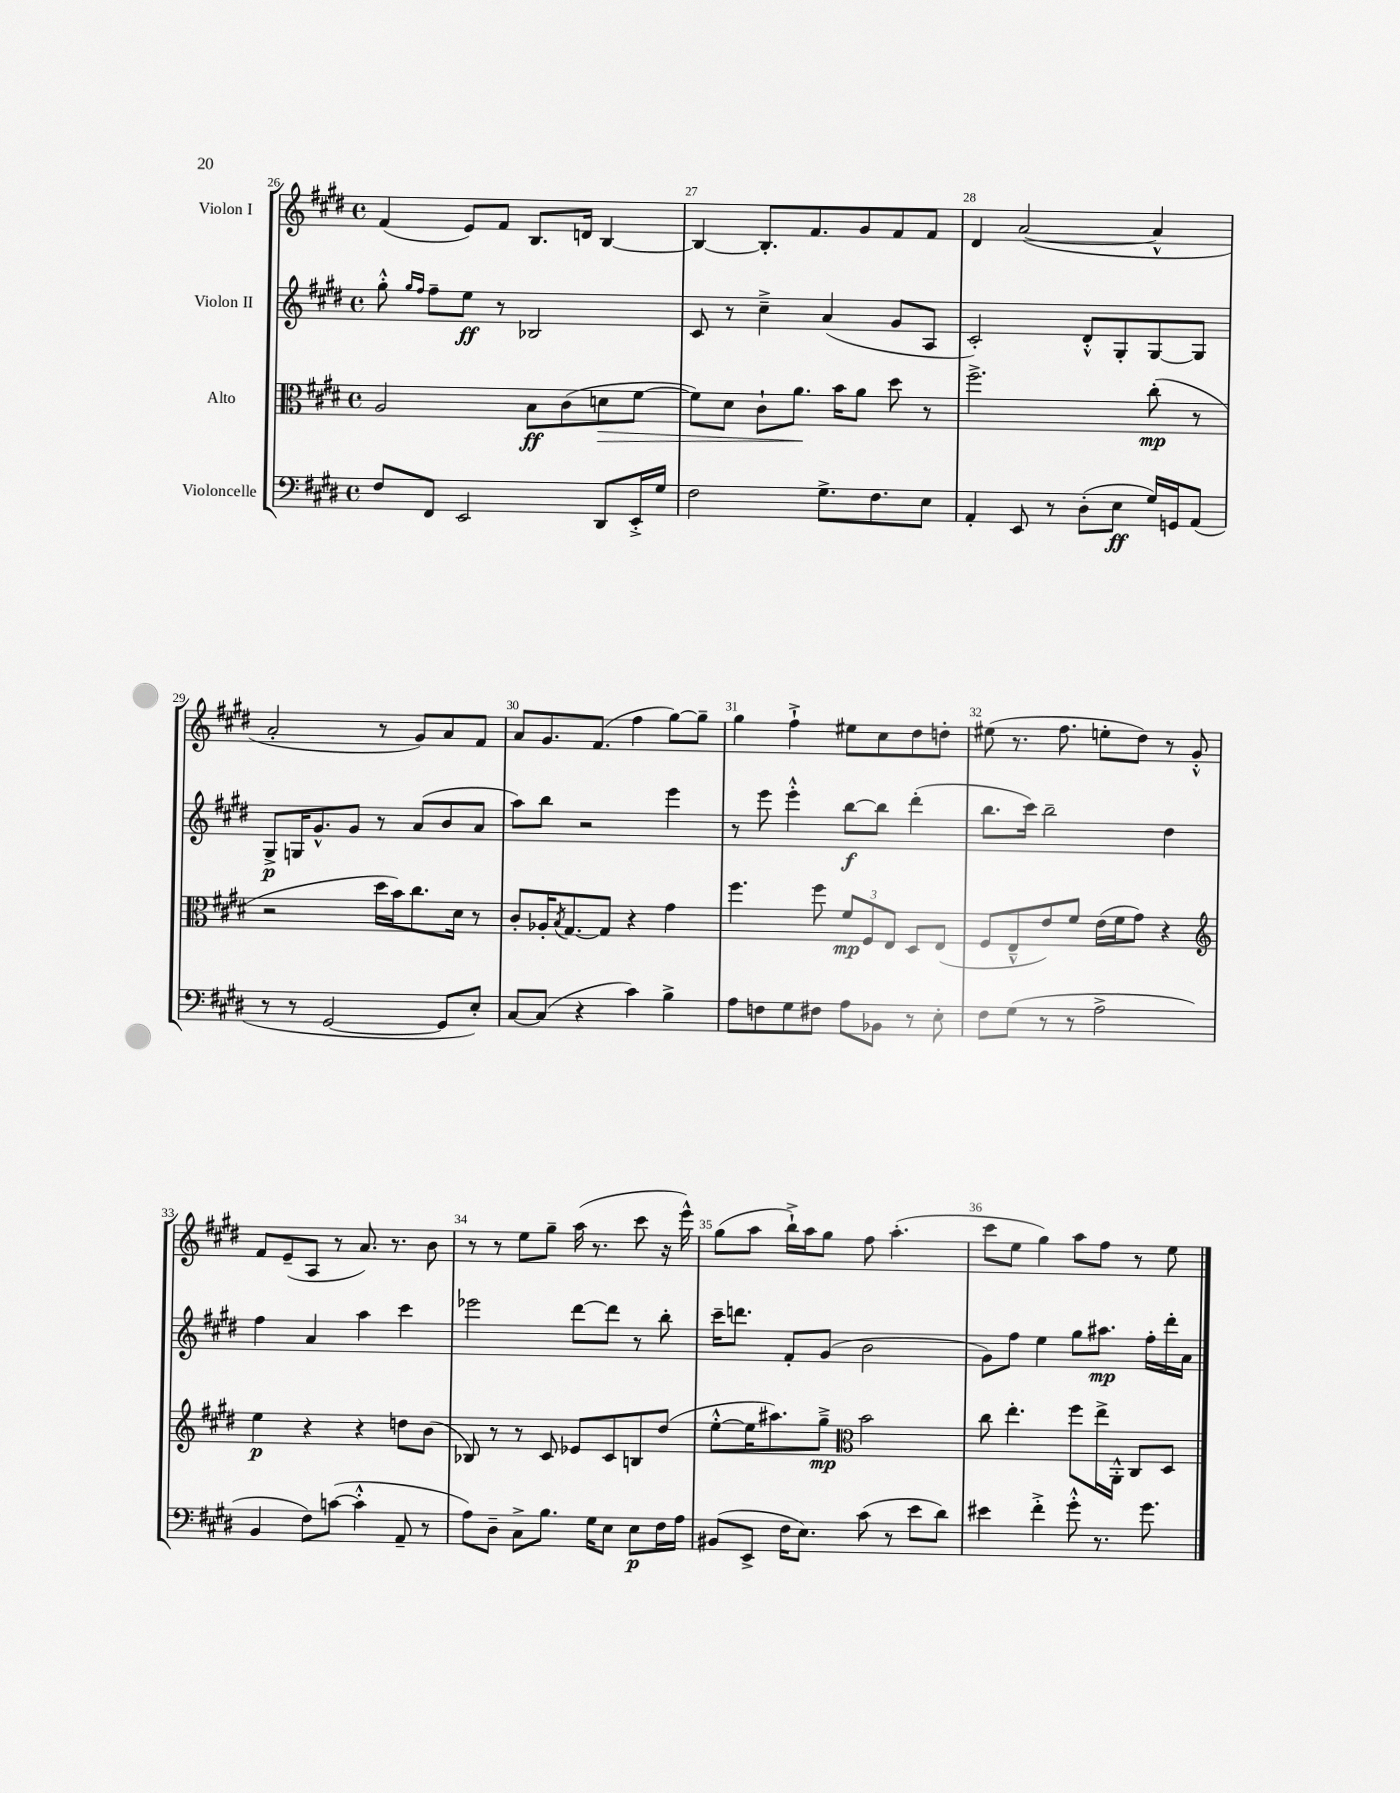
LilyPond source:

<<
\new StaffGroup <<
\new Staff = "s0" \with { instrumentName = "Violon I" } {
    \clef treble \key e \major \defaultTimeSignature \time 4/4
    fis'4( e'8) fis'8 b8. d'16 b4~ |
    b4~ b8.-. fis'8. gis'8 fis'8 fis'8 |
    dis'4 a'2~( a'4-^ |
    a'2-. r8 gis'8) a'8 fis'8 |
    a'8 gis'8. fis'8.( fis''4 gis''8~) gis''8-- |
    gis''4 fis''4-!-> eis''8 cis''8 dis''8 d''8-. |
    eis''8( r8. fis''8. e''8-. dis''8) r8 gis'8-.-^ |
    fis'8 e'8--( a8 r8 a'8.) r8. b'8 |
    r8 r8 e''8 gis''8-- a''16( r8. cis'''8 r16 e'''16-^) |
    gis''8( a''8 b''16-!->) a''16 gis''8 fis''8 a''4.-.( |
    cis'''8 e''8 gis''4) a''8 fis''8 r8 e''8 \bar "|." |
}
\new Staff = "s1" \with { instrumentName = "Violon II" } {
    \clef treble \key e \major \defaultTimeSignature \time 4/4
    gis''8-.-^ \grace { gis''16 fis''16 } fis''8-- e''8\ff r8 bes2 |
    cis'8 r8 cis''4---> a'4( gis'8 a8 |
    cis'2-.) dis'8-.-^ gis8-. gis8~ gis8 |
    gis8->\p g16 gis'8.-^ gis'8 r8 a'8( b'8 a'8 |
    a''8) b''8 r2 e'''4 |
    r8 e'''8 e'''4-.-^ b''8~\f b''8 dis'''4-.( |
    b''8. cis'''16) b''2-- dis''4 |
    fis''4 a'4 a''4 cis'''4 |
    ees'''2 dis'''8~ dis'''8 r8 b''8-. |
    cis'''16-- d'''8. fis'8-. gis'8( b'2 |
    gis'8) fis''8 e''4 gis''8 ais''8.\mp fis''16-. dis'''16-. a'16 \bar "|." |
}
\new Staff = "s2" \with { instrumentName = "Alto" } {
    \clef alto \key e \major \defaultTimeSignature \time 4/4
    a2 b8\ff cis'8( d'8\> fis'8~ |
    fis'8) dis'8 cis'8-! a'8.\! b'16 a'8 dis''8 r8 |
    fis''2.-> cis''8-.\mp( r8 |
    r2 dis''16 b'16) cis''8. dis'16 r8 |
    cis'8-. aes16-. \acciaccatura { b8 } gis8.~ gis8 r4 gis'4 |
    fis''4. fis''8 \tuplet 3/2 { fis'8\mp fis8 e8 } dis8 e8( |
    fis8 e8---^ e'8) fis'8 e'16( fis'16 gis'8) r4 |
    \clef treble e''4\p r4 r4 d''8 b'8( |
    bes8) r8 r8 cis'8 ees'8 cis'8 b8 dis''8( |
    e''8~-.-^ e''16 ais''8.) gis''8--->\mp \clef alto b'2 |
    cis''8 e''4.-. fis''8 e''16-> a,16-.-^ cis8 dis8 \bar "|." |
}
\new Staff = "s3" \with { instrumentName = "Violoncelle" } {
    \clef bass \key e \major \defaultTimeSignature \time 4/4
    fis8 fis,8 e,2 dis,8 e,16-.-> gis16 |
    fis2 gis8.-> fis8. e8 |
    a,4-. e,8 r8 dis8-.( e8\ff gis16) g,16 a,8( |
    r8 r8 gis,2~ gis,8 e8-.) |
    cis8~ cis8( r4 cis'4) b4-> |
    a8 f8 gis8 fis8 a8 bes,8 r8 e8-. |
    fis8 gis8( r8 r8 a2-> |
    b,4 fis8) c'8~( c'4-.-^ a,8-- r8 |
    a8) dis8-- cis8-> b8. gis16 e8 e8\p fis16 a16 |
    bis,8( e,8-> fis16 e8.) cis'8( r8 e'8 dis'8) |
    eis'4 fis'4-.-> gis'8-.-^ r8. gis'8. \bar "|." |
}
>>
>>
\layout { \context { \Score currentBarNumber = #26 \override BarNumber.break-visibility = ##(#f #t #t) barNumberVisibility = #all-bar-numbers-visible } }
